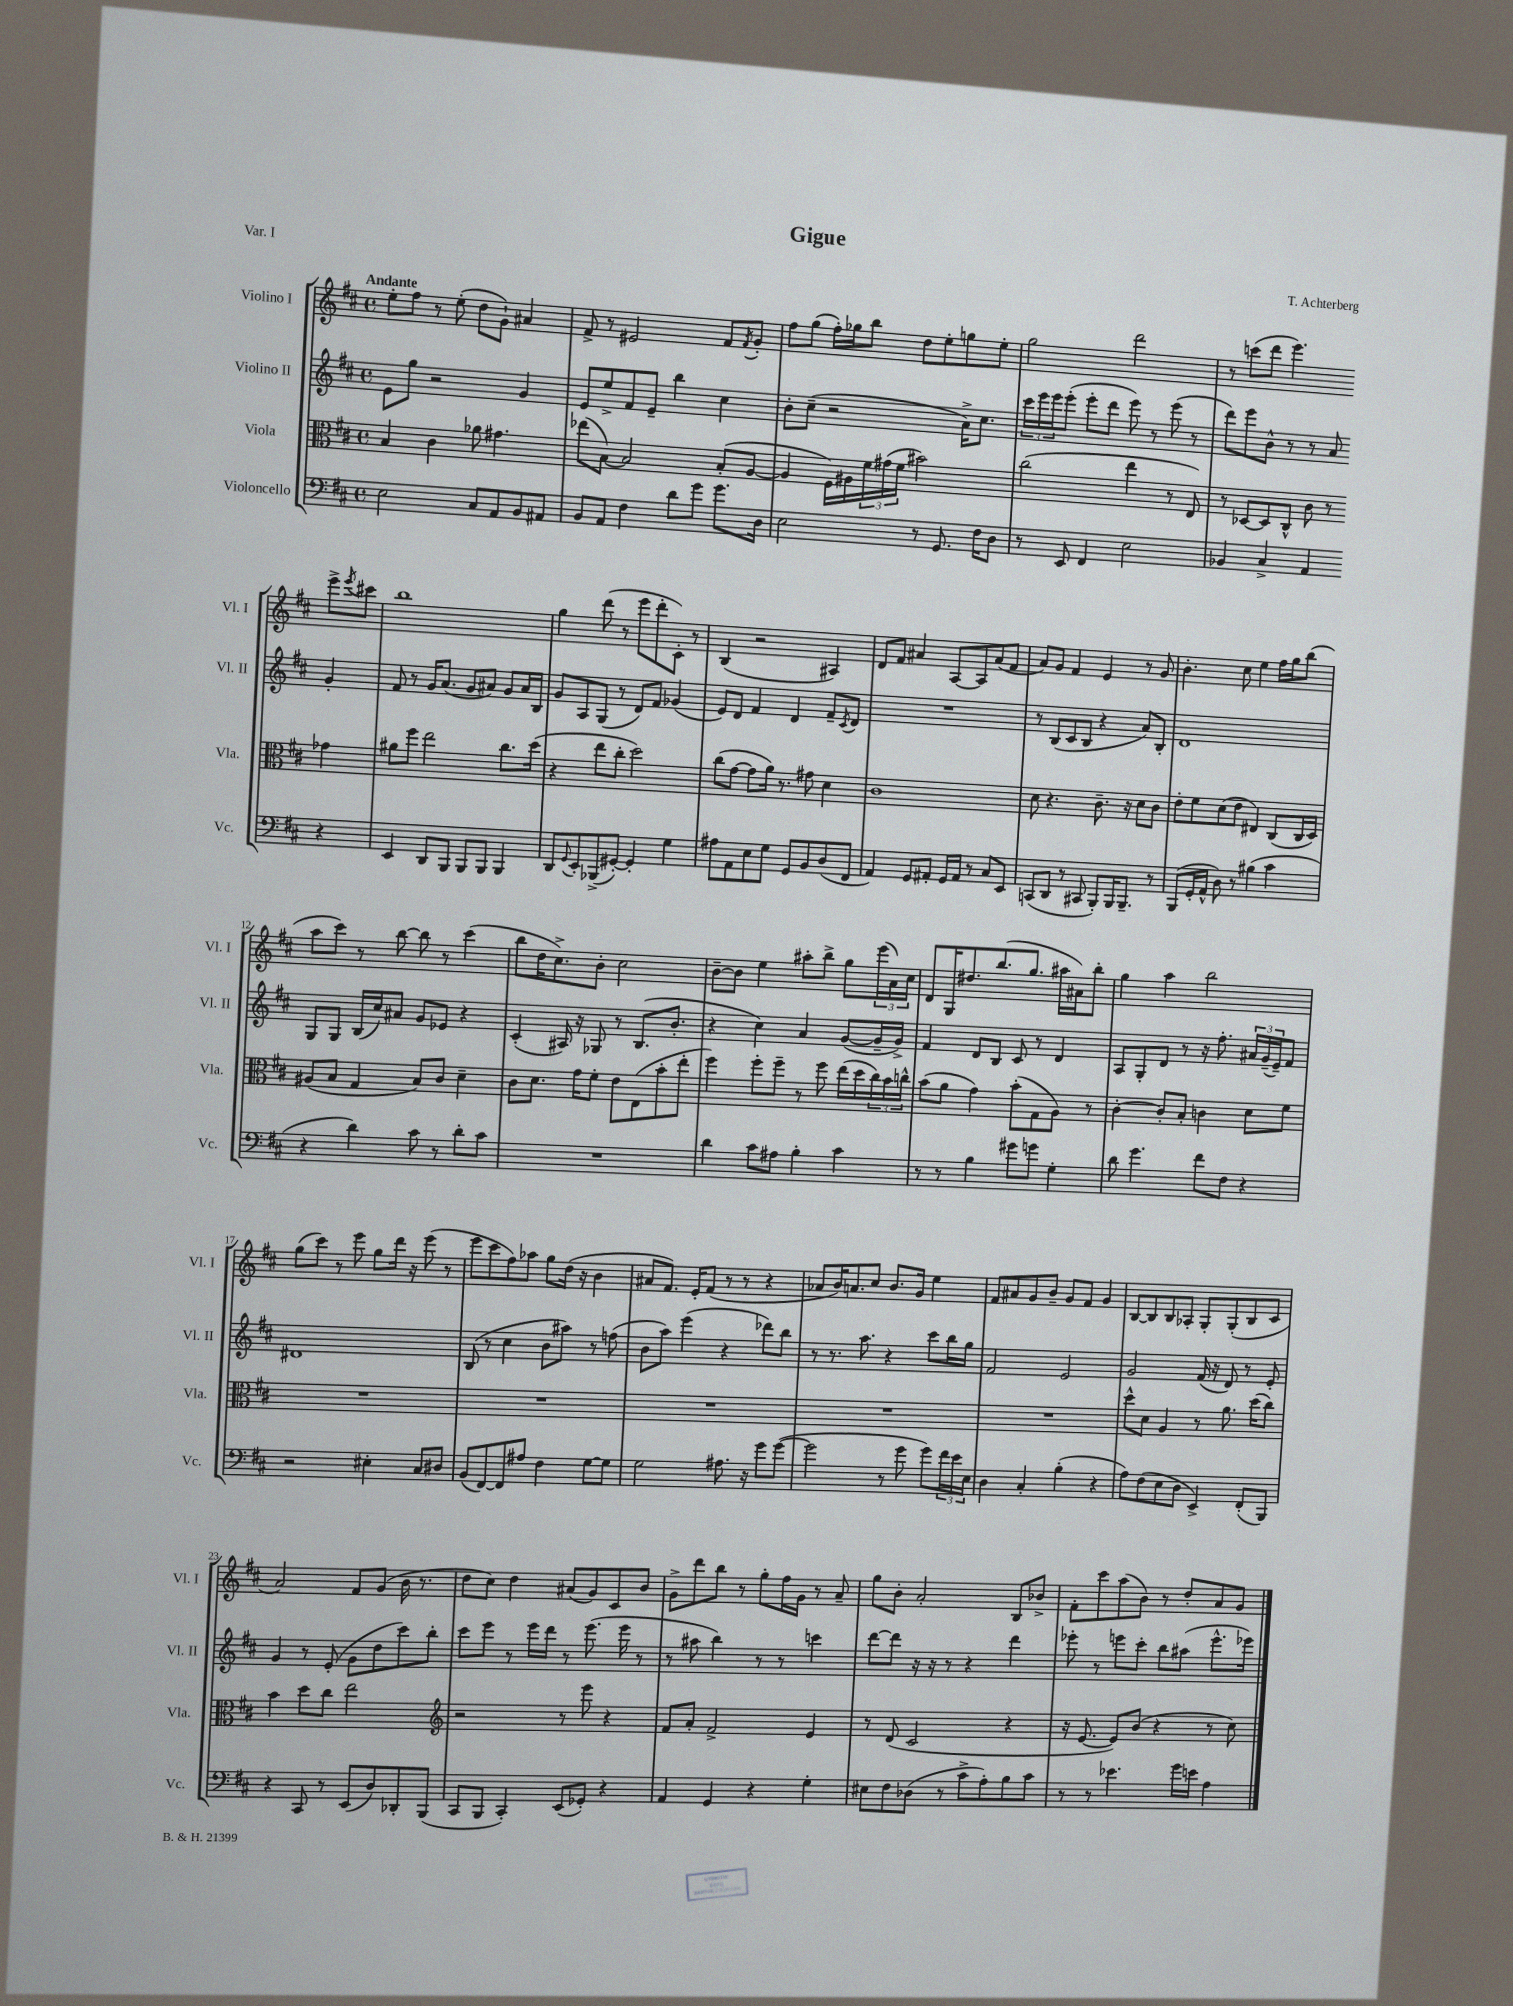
\header { title = "Gigue" composer = "T. Achterberg" piece = "Var. I" }
<<
\new StaffGroup <<
\new Staff = "s0" \with { instrumentName = "Violino I" shortInstrumentName = "Vl. I" } {
    \clef treble \key d \major \defaultTimeSignature \time 4/4 \tempo "Andante"
    e''8-. fis''8 r8 e''8-.( d''8 g'8-!) ais'4 |
    fis'8-> r8 eis'2 fis'8 \acciaccatura { fis'8 } g'8-. |
    fis''8 g''8( fis''16-.) ges''16 b''8 d''8 e''8-. g''8 e''8-. |
    g''2 d'''2 |
    r8 c'''8( d'''8 e'''4.) e'''8-> \acciaccatura { e'''8 } cis'''8 |
    b''1 |
    g''4 d'''8( r8 e'''8 d'''8-. cis'8-.) r8 |
    b4( r2 ais4) |
    d'8 fis'8 ais'4 a8~ a8 ais'8( fis'8 |
    a'8) g'8 fis'4 e'4 r8 g'8 |
    b'4.-. cis''8 e''4 fis''16 g''16 b''8( |
    a''8 cis'''8) r8 b''8~ b''8 r8 cis'''4( |
    b''8 d''16 cis''8.->) b'8-. cis''2 |
    b'8~-- b'8 e''4 ais''8-. b''8-> g''8 \tuplet 3/2 { e'''16( a'16) cis''16 } |
    d'8 g16 dis''8. b''8.( g''8. ais''16 ais'16) b''8-. |
    g''4 a''4 b''2 |
    g''8( cis'''8) r8 e'''8 g''8 d'''16 r16 e'''8( r8 |
    e'''8 cis'''8 fis''8) aes''8 g''8 d''16( r16 b'4 |
    ais'8 fis'8.) e'16-. fis'8( r8 r8 r4 |
    aes'8 b'16) a'8. cis''8 b'8. g'16 e''4 |
    fis'8 ais'8 g'8 b'8-- g'8 fis'8 g'4 |
    b8~ b8 b8 aes8-. g8-. g8-.( b8 cis'8 |
    a'2) fis'8 g'8( b'16 r8. |
    d''8 cis''8) d''4 ais'8( g'8) cis'8 b'8 |
    g'8-> d'''8 b''8 r8 g''8-. fis''16 g'16 r8 a'8-- |
    g''8 b'8-. a'2-. b8 bes'8-> |
    fis'8-. cis'''8 a''8( b'8) r8 d''8-. a'8 g'8 \bar "|." |
}
\new Staff = "s1" \with { instrumentName = "Violino II" shortInstrumentName = "Vl. II" } {
    \clef treble \key d \major \defaultTimeSignature \time 4/4
    e'8 g''8 r2 g'4 |
    e'8 e''8-> fis'8 e'8-- b''4 cis''4 |
    b'8-. cis''8--( r2 a'16->) cis''8. |
    \tuplet 3/2 { cis'''16 e'''16 e'''16 } e'''8-.( e'''8-. d'''8 e'''8) r8 e'''8( r8 |
    d'''8) e'''8 b'8-^ r8 r8 a'8 g'4-. |
    fis'8 r8 g'16 a'8.( g'8 ais'8) g'8 ais'16 b16 |
    g'8 a8 g8( r8 d'8) fis'8 ges'4( |
    e'8) d'8 fis'4 d'4 fis'8-- \acciaccatura { cis'8 } d'8 |
    R1 |
    r8 b8( cis'8 b8 r4 a'8) b8-. |
    d'1 |
    g8 g8 b16( cis''16) ais'8 g'8 ees'8 r4 |
    cis'4-.( ais16) r16 ges8 r8 b8.( b'8.-. |
    r4 cis''4) a'4 g'8~( g'16-- g'16->) |
    fis'4 d'8 b8 cis'8 r8 d'4 |
    a8 g8-. d'8 r8 r16 fis''8.-. \tuplet 3/2 { ais'16 g'16--( e'16--) } fis'8 |
    dis'1 |
    b8( r8 cis''4 b'8 ais''8) r8 f''8( |
    b'8 a''8) e'''4( r4 des'''8) b''8 |
    r8 r8. a''8. r4 cis'''8 b''16 g''16 |
    fis'2 e'2 |
    g'2 fis'16( r16 d'8) r8 e'8-. |
    g'4 r8 e'8-.( g'8 d''8 cis'''8) b''8-. |
    cis'''8 e'''8 r8 e'''16 d'''16 r8 e'''8.( e'''16 r8 |
    r8 ais''8 b''4) r8 r8 c'''4 |
    d'''8~ d'''8 r16 r16 r8 r4 d'''4 |
    ees'''8-. r8 e'''8 cis'''8-. b''8 ais''8( e'''8.-^ ees'''16) \bar "|." |
}
\new Staff = "s2" \with { instrumentName = "Viola" shortInstrumentName = "Vla." } {
    \clef alto \key d \major \defaultTimeSignature \time 4/4
    b4 cis'4 aes'8 gis'4. |
    ees''8( b8~) b2 b8-.( a8~ |
    a4 fis16) ais16 \tuplet 3/2 { fis'16 gis'16( fis'16 } bis'2) |
    cis''2( e''4 r8 e8) |
    r8 des8~ des8 cis8-^ cis'8 r8 ges'4 |
    ais'8 fis''8 e''2 cis''8. d''16( |
    r4 e''8 cis''8-. d''2) |
    cis''8( g'8~ g'8 a'16) r8. gis'8 d'4 |
    cis'1 |
    d'8 r4. cis'8.-- r16 d'8 cis'8 |
    e'8-. fis'8 d'8( e'8 eis4) cis8( cis16 d16) |
    ais8( b8 g4 b8) cis'8 d'4-- |
    cis'8 d'8. g'16 fis'8-. e'8 e8( b'8-. e''8-. |
    fis''4) fis''8-. fis''8-- r8 fis''8 e''16( d''16 \tuplet 3/2 { cis''16) b'16 c''16-^ } |
    b'8( a'8 g'4) b'8-.( g8 a8) r8 |
    cis'4~-. cis'8-. b8-. c'4 d'8 fis'8 |
    R1 |
    R1 |
    R1 |
    R1 |
    R1 |
    d''8-^ d'8 a4 r8 a'8. d''16( cis''8) |
    b'4 d''8 cis''8 e''2 |
    \clef treble r2 r8 e'''8 r4 |
    fis'8 a'8-. fis'2-> e'4 |
    r8 d'8( cis'2 r4 |
    r16 e'8.~ e'8) b'8( r4 r8 cis''8) \bar "|." |
}
\new Staff = "s3" \with { instrumentName = "Violoncello" shortInstrumentName = "Vc." } {
    \clef bass \key d \major \defaultTimeSignature \time 4/4
    e2 cis8 a,8 b,8 ais,8 |
    b,8 a,8 fis4 d'8 g'8 g'8. d16 |
    e2 r8 g,8. fis16 d8 |
    r8 e,8 fis,4 e2 |
    bes,4 cis4-> a,4 r4 |
    e,4 d,8 b,,8 b,,8 b,,8 b,,4 |
    d,8 \appoggiatura { g,8 } e,8-. bes,,8->( gis,8~-.) gis,4-. g4 |
    ais8 a,8 e8 g8 g,8 b,8 d8( fis,8 |
    a,4) g,8 ais,8-. g,16 ais,16 r8 cis8 e,8 |
    c,8( d,8 r8 cis,8 b,,8-.) b,,16 b,,8.-- r8 |
    b,,8( g,16-. a,16-^ d8) r8 bis4( cis'4 |
    r4 d'4) cis'8 r8 d'8-. cis'8 |
    R1 |
    d'4 cis'8 ais8 b4-. cis'4 |
    r8 r8 b4 gis'8 g'8 g4-. |
    d'8 g'4. fis'8 fis8 r4 |
    r2 eis4-. cis8 dis8 |
    b,8( fis,8~) fis,8 ais8 fis4 g8~ g8 |
    g2 ais8. r16 g'8 g'8~( |
    g'2 r8 g'8 g'8) \tuplet 3/2 { fis'16 e'16 e16 } |
    d4 cis4-. b4-.( r4 |
    a8) fis8( e8 d8 e,4->) fis,8-.( b,,8) |
    r4 cis,8 r8 e,8( d8) des,8-. b,,8( |
    cis,8 b,,8 cis,4-.) e,8( ges,8-.) r4 |
    a,4 g,4 r4 g4-. |
    eis8 fis8 des8( r8 cis'8-> a8-.) b8 cis'8 |
    r8 r8 ees'4. g'16 e'16 a4 \bar "|." |
}
>>
>>
